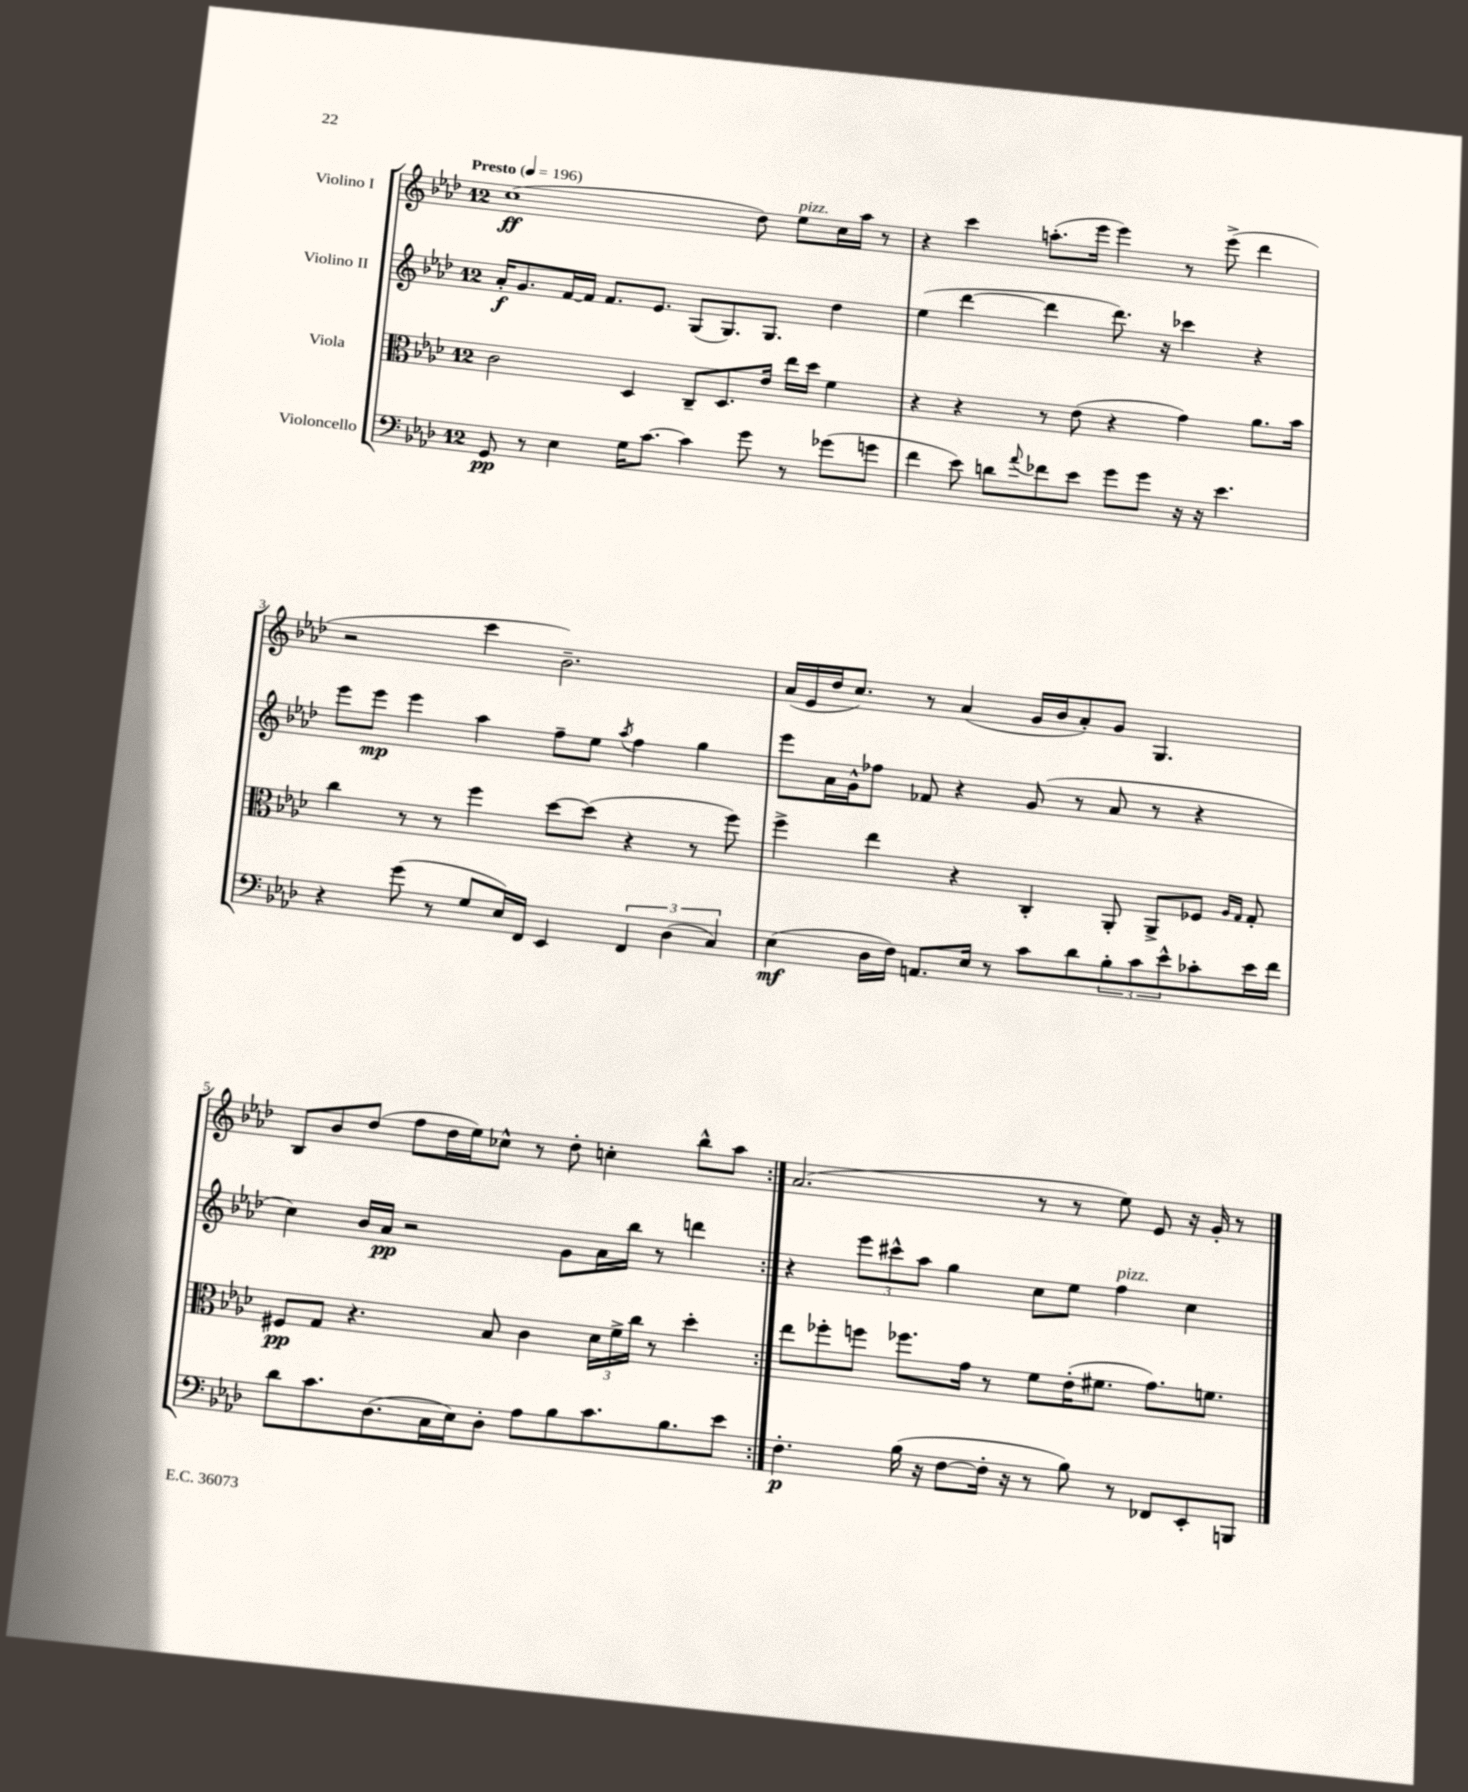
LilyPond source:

<<
\new StaffGroup <<
\new Staff = "s0" \with { instrumentName = "Violino I" } {
    \clef treble \key aes \major \once \override Staff.TimeSignature.style = #'single-digit \time 12/8 \tempo "Presto" 4 = 196
    \repeat volta 2 { c''1\ff( des''8) ees''8^\markup { \italic "pizz." } c''16 aes''16 r8 |
    r4 c'''4 a''8.-.( ees'''16 ees'''4) r8 ees'''8->( des'''4 |
    r2 c'''4 bes'2.--) |
    aes'16( ees'16 des''16 c''8.) r8 aes'4( g'16 bes'16 aes'8-.) g'8 g4. |
    bes8 bes'8 des''8( f''8 des''16 ees''16) ces''8-^ r8 des''8-. c''4-. bes''8-^ aes''8 | }
    aes'2.( r8 r8 ees''8) ees'8 r16 g'16-. r8 \bar "|." |
}
\new Staff = "s1" \with { instrumentName = "Violino II" } {
    \clef treble \key aes \major \once \override Staff.TimeSignature.style = #'single-digit \time 12/8
    \repeat volta 2 { aes'16-.\f g'8. f'16~ f'16 f'8. ees'8. g8( g8.) g8. des''4 |
    ees''4( des'''4~ des'''4 des'''8.) r16 ces'''4 r4 |
    ees'''8 ees'''8\mp ees'''4 aes''4 f''8-- ees''8 \acciaccatura { aes''8 } f''4 g''4 |
    ees'''8 aes'16 g'16-^ fes''8 fes'8 r4 g'8( r8 aes'8 r8 r4 |
    c''4) bes'16 aes'16\pp r2 g'8 aes'16 bes''16 r8 d'''4 | }
    r4 \tuplet 3/2 { ees'''8 cis'''8-^ aes''8 } g''4 c''8 ees''8 f''4^\markup { \italic "pizz." } c''4 \bar "|." |
}
\new Staff = "s2" \with { instrumentName = "Viola" } {
    \clef alto \key aes \major \once \override Staff.TimeSignature.style = #'single-digit \time 12/8
    \repeat volta 2 { c'2 des4 c8-- des8. ees'16 ees''16 des''16 f'4 |
    r4 r4 r8 ees'8( r4 g'4) aes'8. bes'16 |
    c''4 r8 r8 f''4 des''8~ des''8( r4 r8 f''8) |
    f''4-> ees''4 r4 c4-. aes,8-. aes,8-> fes8 \grace { aes16 g16 } g8-. |
    fis8\pp g8 r4. bes8 c'4 \tuplet 3/2 { des'16 f'16-> c''16 } r8 des''4-. | }
    ees''8 fes''8-. f''8 fes''8. g'16 r8 f'8 ees'16-.( fis'8. g'8.) f'8. \bar "|." |
}
\new Staff = "s3" \with { instrumentName = "Violoncello" } {
    \clef bass \key aes \major \once \override Staff.TimeSignature.style = #'single-digit \time 12/8
    \repeat volta 2 { g,8\pp r8 ees4 g16 c'8.~ c'4 g'8 r8 ges'8( g'8 |
    f'4 ees'8) d'8 \appoggiatura { aes'8 } fes'8 ees'8 g'8 g'8 r16 r16 ees'4. |
    r4 g'8( r8 g8 ees16) f,16 ees,4 \tuplet 3/2 { f,4 des4( c4) } |
    ees4\mf( des16 f16) a,8. ees16 r8 c'8 des'8 \tuplet 3/2 { bes8-. c'8 ees'8-^ } ces'8-. ees'16 f'16 |
    des'8 c'8. des8.( c16 ees16) des8-. aes8 bes8 c'8. bes8. ees'8 | }
    f4.-.\p bes16( r16 f8~ f16-. r16 r8 bes8) r8 fes,8 ees,8-. b,,8 \bar "|." |
}
>>
>>
